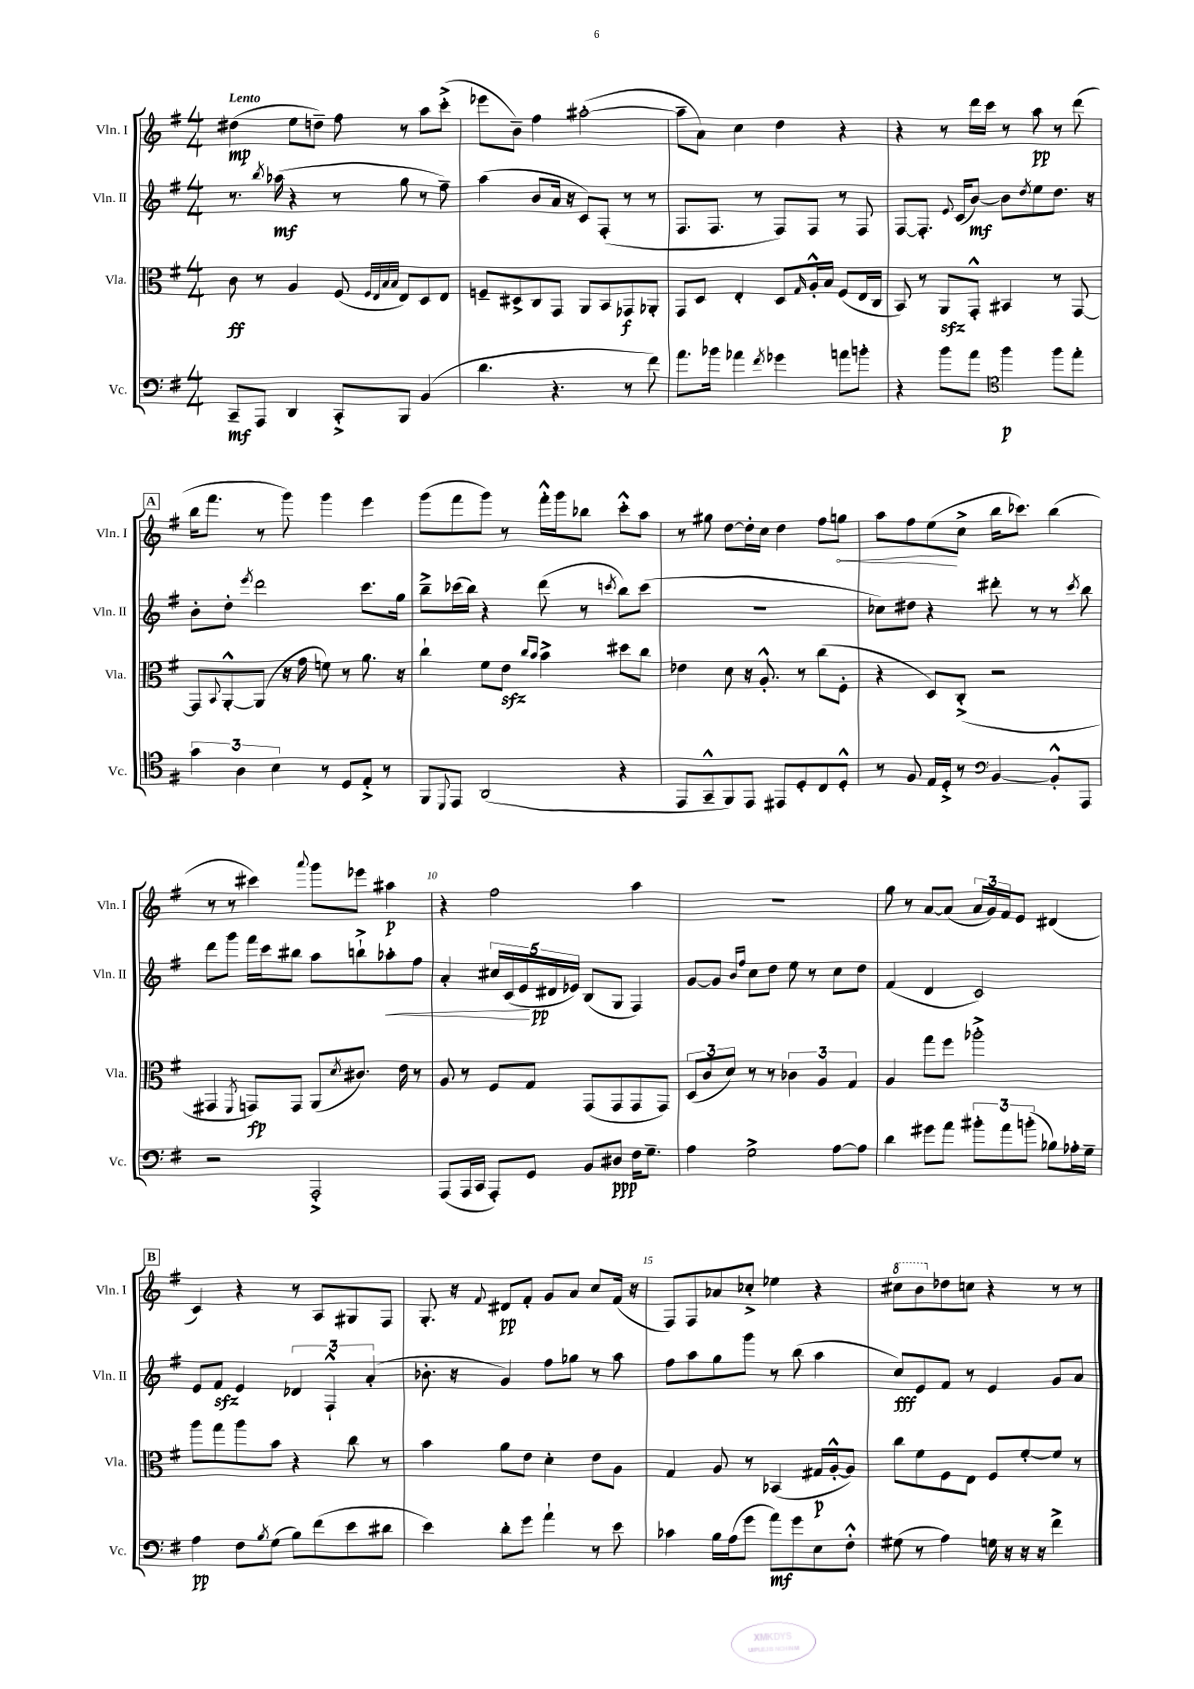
<<
\new StaffGroup <<
\new Staff = "s0" \with { instrumentName = "Vln. I" shortInstrumentName = "Vln. I" } {
    \clef treble \key g \major \numericTimeSignature \time 4/4 \tempo "Lento"
    dis''4\mp( e''8 d''8--) fis''8 r8 a''8 c'''8-.->( |
    ees'''8 b'8--) fis''4 ais''2~-.( |
    ais''8-- a'8) c''4 d''4 r4 |
    r4 r8 d'''16 c'''16 r8 a''8\pp r8 d'''8( |
    \mark \markup { \box "A" } b''16 fis'''8. r8 g'''8) g'''4 e'''4 |
    g'''8( fis'''8 g'''8) r8 fis'''16-.-^ g'''16 bes''8 c'''8-.-^ a''8 |
    r8 gis''8 d''8~ d''16-. c''16 d''4 fis''8 \once \override Hairpin.circled-tip = ##t g''8\< |
    a''8 fis''8 e''8\!( c''8-> b''16 ces'''8.) b''4( |
    r8 r8 cis'''4) \appoggiatura { a'''8 } g'''8 ees'''8 ais''4\p |
    r4 fis''2 a''4 |
    R1 |
    g''8 r8 a'8~ a'8( \tuplet 3/2 { a'16 g'16) fis'16 } e'8 dis'4( |
    \mark \markup { \box "B" } c'4) r4 r8 a8 gis8 fis8 |
    g8.-. r16 \appoggiatura { fis'8 } dis'8\pp fis'8-. g'8 a'8 c''8 fis'16( r16 |
    fis8) fis8 aes'8 ces''8-.-> ees''4 r4 |
    \ottava #1 cis'''8 b''8 \ottava #0 des''8 c''!8 r4 r8 r8 \bar "|." |
}
\new Staff = "s1" \with { instrumentName = "Vln. II" shortInstrumentName = "Vln. II" } {
    \clef treble \key g \major \numericTimeSignature \time 4/4
    r8. \acciaccatura { b''8 } aes''16\mf( r4 r8 g''8 r8 fis''8--) |
    a''4( b'8 a'16 r16 c'8) fis8-.( r8 r8 |
    fis8. fis8. r8 fis8) fis8 r8 fis8 |
    fis8~ fis8.-. \appoggiatura { e'8 } c'16( b'8~\mf) b'8 \acciaccatura { d''8 } e''8 d''8. r16 |
    \mark \markup { \box "A" } b'8-. d''8-. \acciaccatura { e'''8 } d'''2 c'''8. g''16 |
    b''8---> ces'''16( b''16) r4 d'''8( r8 \acciaccatura { c'''8 } b''8) c'''8( |
    R1 |
    ces''8) dis''8 r4 dis'''8-. r8 r8 \acciaccatura { c'''8 } b''8 |
    d'''8 g'''8 fis'''16 c'''16 bis''8 a''8 b''8-!-> aes''8-.\< fis''8 |
    a'4-. \tuplet 5/4 { cis''16 c'16( e'16\! dis'16\pp ees'16) } b8( g8 fis4) |
    g'8~ g'8 \grace { b'16 fis''16 } c''8 d''8 e''8 r8 c''8 d''8 |
    fis'4( d'4 c'2) |
    \mark \markup { \box "B" } e'8 fis'8\sfz e'4 \tuplet 3/2 { des'4 fis4-!-^ a'4-.( } |
    bes'8.-. r16 g'4) fis''8 ges''8 r8 a''8 |
    fis''8 a''8 g''8 g'''8 r8 b''8( a''4 |
    c''8\fff) e'8 fis'8 r8 e'4 g'8 a'8 \bar "|." |
}
\new Staff = "s2" \with { instrumentName = "Vla." shortInstrumentName = "Vla." } {
    \clef alto \key g \major \numericTimeSignature \time 4/4
    c'8\ff r8 a4 fis8( \grace { fis32 e32 b32 b32 } e8) d8 e8 |
    f8-- dis8-> c8 g,8 a,8 b,8 ges,8\f aes,8-. |
    g,8 d8 e4-. d8 \grace { g16 } a16-.-^ b16 fis8( e16 c16 |
    b,8) r8 a,8\sfz g,8-.-^ bis,4 r8 g,8~ |
    \mark \markup { \box "A" } g,8 \appoggiatura { b,8 } a,8~-.-^ a,8( r16 g'16 f'8) r8 a'8. r16 |
    c''4-! fis'8 e'8\sfz \grace { c''16 b'16 } b'4-> dis''8 c''8 |
    ees'4 d'8 r16 a8.-.-^ r8 c''8( fis8-. |
    r4 d8) c8-.->( r2 |
    gis,4 \acciaccatura { fis,8 } g,8\fp) g,8 a,8( \acciaccatura { d'8 } cis'8.) e'16 r8 |
    a8 r8 fis8 g8 g,8( g,8 g,8 g,8) |
    \tuplet 3/2 { d8( c'8 d'8) } r8 r8 \tuplet 3/2 { ces'4 a4 g4 } |
    a4 g''8 fis''8 aes''2-.-> |
    \mark \markup { \box "B" } a''8 g''8 a''8 b'8 r4 c''8 r8 |
    b'4 a'8 e'8 d'4-. e'8 a8 |
    g4 a8 r8 bes,4( gis16\p a16~-.-^ a8) |
    c''8 fis'8 fis8 e8 fis8 fis'8~-. fis'8 r8 \bar "|." |
}
\new Staff = "s3" \with { instrumentName = "Vc." shortInstrumentName = "Vc." } {
    \clef bass \key g \major \numericTimeSignature \time 4/4
    c,8--\mf a,,8 d,4 c,8-.-> b,,8 b,4( |
    d'4. r4. r8 fis'8) |
    a'8. bes'16 aes'4 \acciaccatura { fis'8 } ges'4 a'8 b'8-. |
    r4 b'8 a'8 \clef tenor fis''4\p fis''8 e''8-. |
    \mark \markup { \box "A" } \tuplet 3/2 { g'4 a4 b4 } r8 d8 e8-.-> r8 |
    fis,8 \appoggiatura { d,8 } e,8 a,2( r4 |
    e,8 g,8---^ fis,8) e,8 eis,8 d8-. c8 d8-.-^ |
    r8 fis8 e16 d16-.-> r8 \clef bass b,4~ b,8-.-^ a,,8 |
    r2 a,,2-.-> |
    a,,8( a,,16 c,16 a,,8-.) g,8 b,8 dis8\ppp fis16 g8.-- |
    a4 g2-> a8~ a8 |
    d'4 gis'8 a'8 \tuplet 3/2 { bis'8-. a'8 b'8-.( } bes8) aes16-. g16-- |
    \mark \markup { \box "B" } a4\pp fis8 \acciaccatura { b8 } g8( b8) fis'8( e'8 dis'8 |
    e'4) d'8-. g'8 a'4-! r8 e'8 |
    ces'4 b16 a16( g'8 a'8\mf) g'8 e8 fis8-.-^ |
    gis8( r8 a4) g16 r16 r16 r16 fis'4-> \bar "|." |
}
>>
>>
\layout { \context { \Score \override BarNumber.break-visibility = ##(#f #t #t) barNumberVisibility = #(every-nth-bar-number-visible 5) } }
